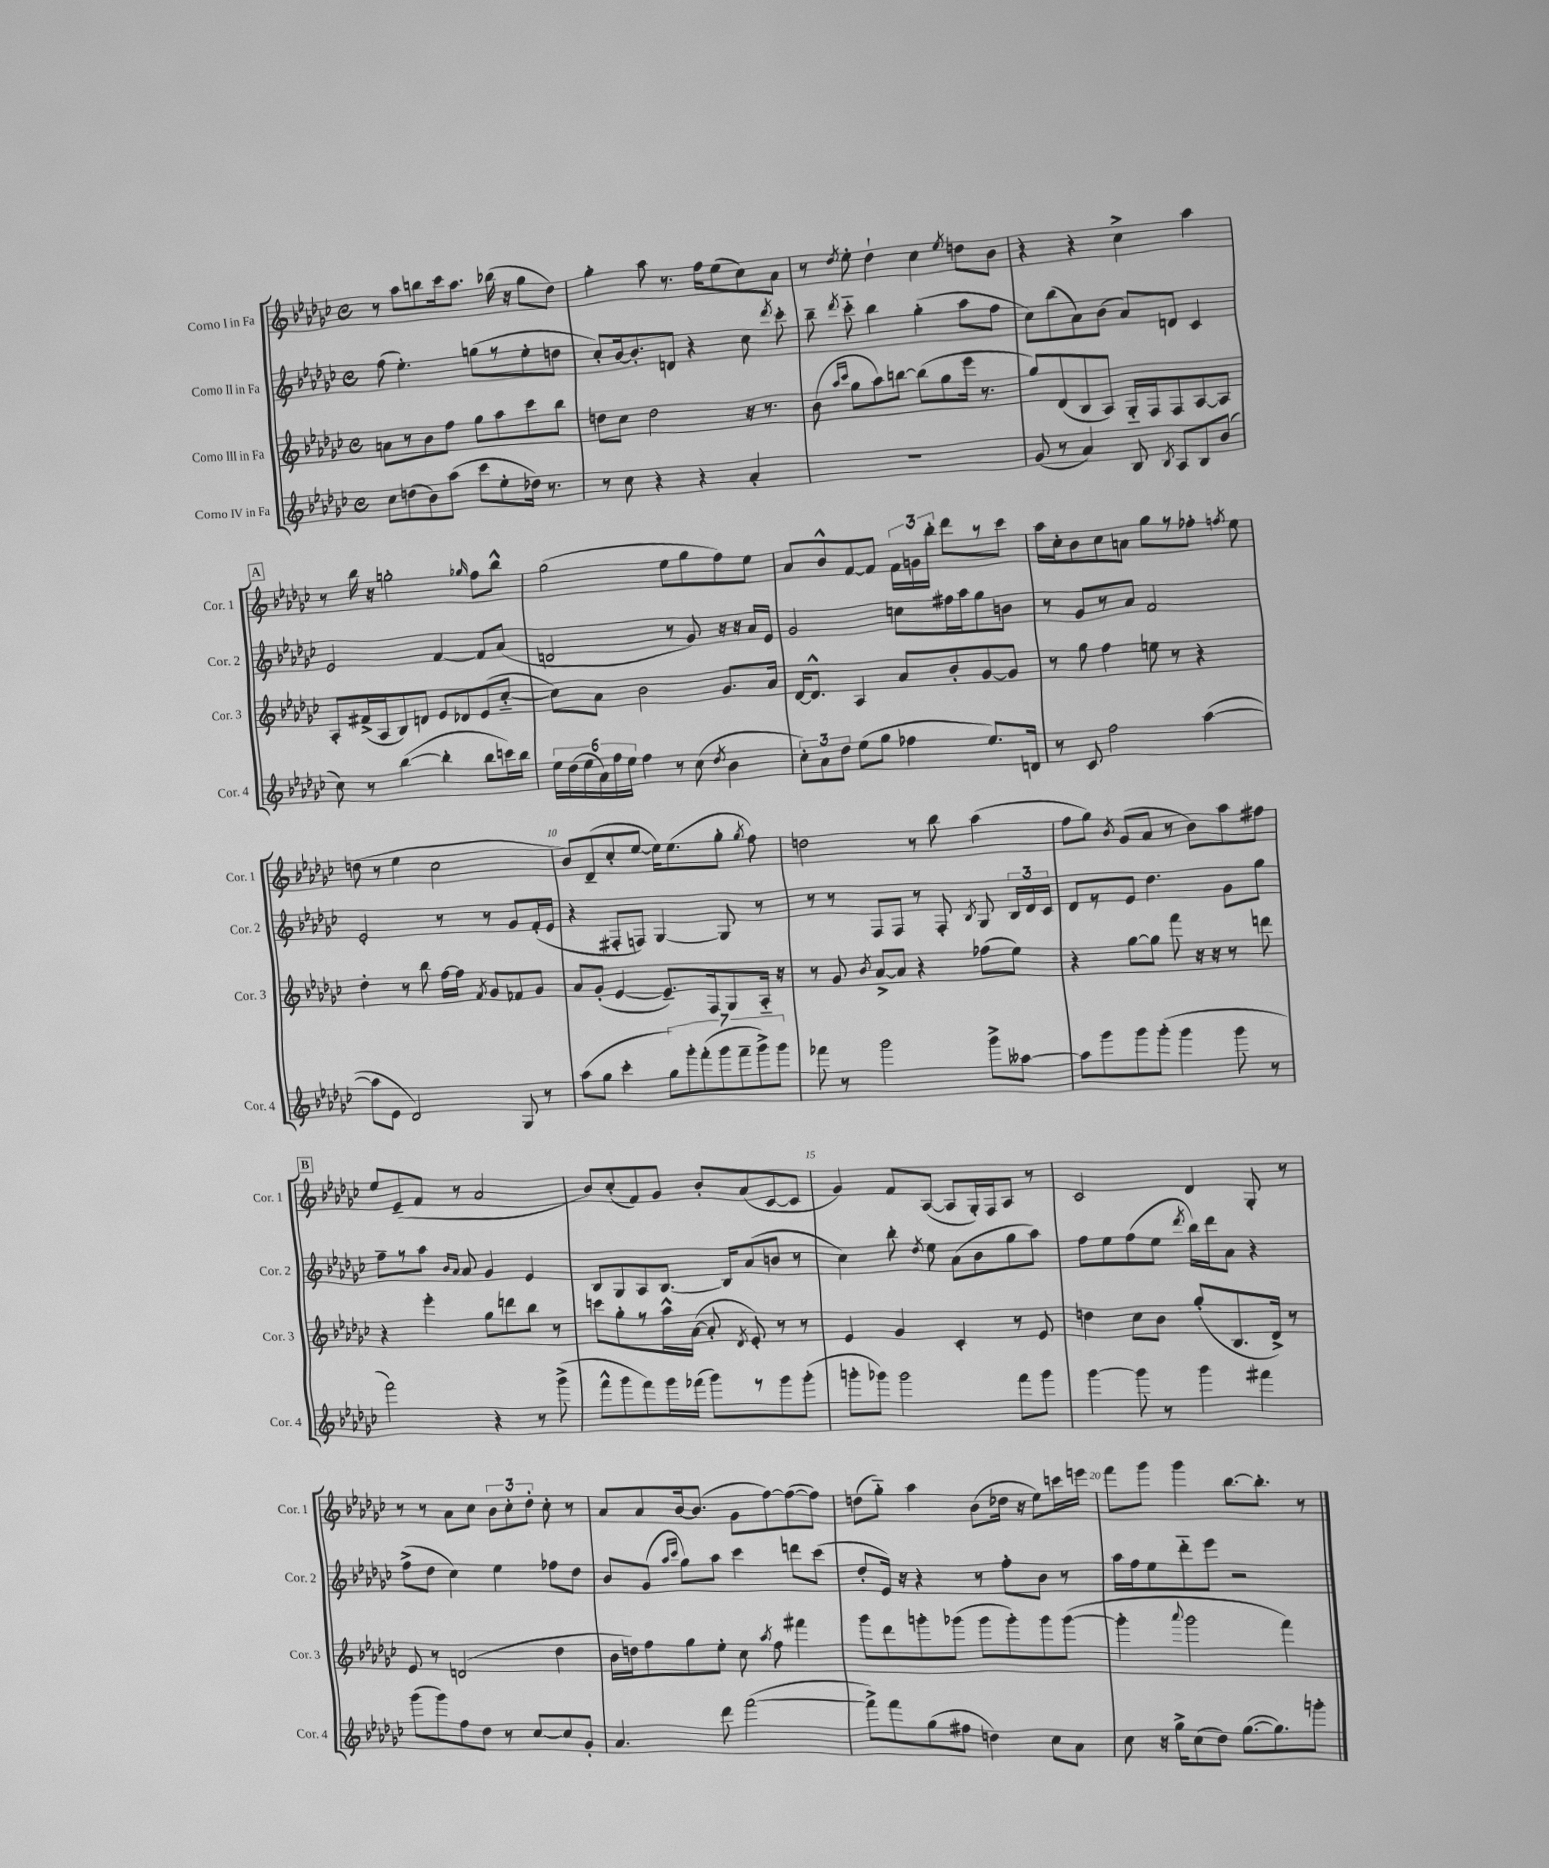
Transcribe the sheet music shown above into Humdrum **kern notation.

**kern	**kern	**kern	**kern
*part4	*part3	*part2	*part1
*staff4	*staff3	*staff2	*staff1
*I"Corno IV in Fa	*I"Corno III in Fa	*I"Corno II in Fa	*I"Corno I in Fa
*I'Cor. 4	*I'Cor. 3	*I'Cor. 2	*I'Cor. 1
*clefG2	*clefG2	*clefG2	*clefG2
*k[b-e-a-d-g-c-]	*k[b-e-a-d-g-c-]	*k[b-e-a-d-g-c-]	*k[b-e-a-d-g-c-]
*M4/4	*M4/4	*M4/4	*M4/4
*met(c)	*met(c)	*met(c)	*met(c)
=1	=1	=1	=1
8cc-\L	8an\L	(8ff\	8r
(8ddn\	8r	4.ee-'\)	8aa-\L
8b-\)	8b-\	.	8bbn\
(8aa-\J	8ff\J	.	16ccc-\k
.	.	.	8.aa-\J
8ccc-\L	8gg-\L	(8ggn\L	.
8ee-'\	8aa-\	8r	(16bb-X\
.	.	.	16r
16dd-X\Jk)	8ccc-\	8ee-'\	8gg-\L
8.r	.	.	.
.	8bb-\J	8ddn\J	8dd-\J)
=2	=2	=2	=2
8r	8ddn\L	8cc-'/L)	4gg-'\
8cc-\	8cc-\J	[16b-/k	.
.	.	8.b-'/]	.
4r	2dd\	.	8aa-\
.	.	8dn/J	8.r
4r	.	4r	.
.	.	.	16ff\KL
.	.	.	(8ee-\
4a-'/	16r	8cc-\	8cc-\)
.	8.r	.	.
.	.	8qddd-/	.
.	.	8ccc-'\	8a-\J
=3	=3	=3	=3
1r	(8b-\	8bb-~\	8r
.	16qqaa-/LL	.	.
.	16qqccc-/JJ	8qddd-/	8qdd-/
.	8gg-\L	8ccc-\	8ee-'\
.	8aa-\)	4bb-\	4dd-`\
.	[8bbn\J	.	.
.	(8bb\L]	(4gg-'\	4cc-\
.	8gg-\	.	.
.	.	.	8qee-/
.	16eee-\Jk	8aa-\L	8ddn\L
.	8.r	.	.
.	.	8ff\J	8b-\J
=4	=4	=4	=4
(8g-/	8gg-/L)	8cc-\L)	4r
8r	(8d-/	(8bb-\	.
4a-/)	8B-/	8a-\)	4r
.	8A-/J)	(8b-\J	.
8B-/	16G-/LL	8a-/L)	4cc-^\
.	16F/J	.	.
8qB-/	.	.	.
8A-/L	8F/	8dn/J	.
8B-/	[8A-/	4c-/	4aa-\
(8b-/J	8A-/J]	.	.
!!LO:LB:g=z
!!LO:REH:place=s1:t=A
=5	=5	=5	=5
8cc-\)	8A-'/L	2e-/	8r
8r	(16f#X^/L	.	16bb-\
.	16A-/J	.	16r
([4bb-\	8B-/)	.	2ggn'\
.	8dn/J	.	.
4bb-'\]	8e-/L	[4f/	.
.	8d-X/	.	.
.	.	.	16qqgg-X/
8bb-\L	(8e-/	8f/L]	8ff\L
16cccn\L)	[8cc-/J	(8a-/J	8bb-^^\J
16bb-\JJ	.	.	.
=6	=6	=6	=6
24ee-\LL	8cc-\L])	2dn/	(2gg-\
(24dd-\	.	.	.
24ee-\	.	.	.
24a-\)	8a-\J	.	.
24ff\	.	.	.
24ee-\JJ	.	.	.
4ff\	2b-\	.	.
8r	.	8r	8ee-\L
(8cc-\	.	8g-/)	8gg-\
8qdd-/	.	.	.
4b-\	8.g-/L	16r	8ff\)
.	.	16r	.
.	.	16a-/LL	8ee-\J
.	16a-/Jk	16e-/JJ	.
=7	=7	=7	=7
12cc-'\L)	[16d-/KL	2g-/	8a-/L
.	8.d-^^/J]	.	.
12a-\	.	.	.
.	.	.	8b-^^/
12dd-\J	.	.	.
(8ee-\L	4A-/	.	[8f/
8gg-\J	.	.	8f/J]
4ff-X\	8a-/L	8ccn\L	24f\LL
.	.	.	24gn\
.	.	.	24bb-'\JJ
.	8b-'/	16ff#X\L	8ddd-\L
.	.	16aa-\J	.
8.ee-/L)	[8g-/	8gg-\	8r
.	8g-/J]	8bn\J	8ccc-\J
16dn/Jk	.	.	.
=8	=8	=8	=8
8r	8r	8r	16aa-\LL
.	.	.	16cc-'\J
8c-/	8gg-\	8g-/L	8b-\
2ff\	4ff\	8r	8cc-\
.	.	8a-/J	8an\J
.	8een\	2f/	8gg-\L
.	8r	.	8r
([4aa-\	4r	.	8ff-X'\J
.	.	.	8qffn/
.	.	.	8ee-\
!!LO:LB:g=z
=9	=9	=9	=9
8aa-\L]	4dd-'\	2e-'/	(8ddn\
8e-\J	.	.	8r
2d-/)	8r	.	4ee-\
.	8bb-\	.	.
.	[16ff\LL	8r	2cc-\
.	16ff\JJ]	.	.
.	8qf/	.	.
.	8g-/L	8r	.
8G-/	8f-X/	8g-/L	.
8r	8g-/J	(16f'/L	.
.	.	16e-/JJ	.
=10	=10	=10	=10
(8aa-\L	8a-/L	4r	8b-/L)
8gg-\J	(8g-'/J	.	(8d-~/
4ccc-'\	[4e-/	8F#X'/L	8cc-'/
.	.	8Fn/J)	[8ee-/J
14gg-\L)	8.e-~/L])	[4G-/	16ee-\KL])
.	.	.	(8.ee-\
14ggg-'\	.	.	.
(14fff'\	.	.	.
.	16F/k	.	.
14ggg-\	.	.	.
.	8G-/	8G-/]	8gg-'\J
14fff~\	.	.	.
14ggg-^\)	.	.	.
.	.	.	8qgg-/
.	16A-/Jk	8r	8ff\)
14ggg-\J	.	.	.
.	16r	.	.
=11	=11	=11	=11
8fff-X\	8r	8r	2ddn\
8r	8g-/	8r	.
.	8qb-/	.	.
2ggg-\	[8a-^/L	8F/L	.
.	8a-/J]	8F/J	.
.	4r	8r	8r
.	.	8F'/	8bb-\
.	.	8qB-/	.
8ggg-^\L	(8ff-X\L	8G-/	(4aa-\
[8aa--X\J	8ee-\J)	24B-/LL	.
.	.	24d-/	.
.	.	24c-/JJ	.
=12	=12	=12	=12
8aa--\L]	4r	8d-/L	8ff\L
8ggg-\	.	8r	8gg-\J)
.	.	.	8qb-/
8ggg-\	[8gg-\L	8e-/J	(8g-/L
(8ggg-'\J	8gg-\J]	4.dd-\	8a-/J
4ggg-\	8fff\	.	8r
.	16r	.	8b-\L)
.	16r	.	.
8ggg-\	8r	8g-\L	8aa-\
8r	8dddn\	8gg-\J	8ff#X\J
!!LO:LB:g=z
!!LO:REH:place=s1:t=B
=13	=13	=13	=13
2fff\)	4r	8ff~\L	8ee-/L
.	.	8r	(8e-~/
.	4eee-'\	8aa-\J	8f/J
.	.	16qqb-/LL	.
.	.	16qqa-/JJ	.
.	.	8a-/	8r
4r	8gg-\L	4g-/	2a-/
.	8dddn\	.	.
8r	8bb-\J	4e-/	.
(8ggg-^\	8r	.	.
=14	=14	=14	=14
8fff^^\L	8cccn\L	8B-/L	8b-/L)
8ggg-\	8gg-'\	8G-/	(8cc-'/
8fff\)	8r	8A-/	8f/)
16ggg-\L	16aa-^^\L	[8.B-/J	8g-/J
(16fff-X\JJ	([16a-\JJ	.	.
8ggg-\L)	8a-'/]	.	8b-'/L
.	.	16B-/KL]	.
.	8qd-/	.	.
8r	8e-'/)	(8a-/	(8a-/
8ggg-\	8r	8bn/J	[8c-/
(8ggg-'\J	8r	8r	8c-/J]
=15	=15	=15	=15
8gggn'\L	4e-/	4cc-\)	4g-/)
8ggg-X\J)	.	.	.
2ggg-\	4g-/	8bb-'\	8f/L
.	.	8qdd-/	.
.	.	8ee-\	([8A-/J
.	4c-'/	(8a-\L	8A-/L]
.	.	8b-\	16G-'/L)
.	.	.	16F/J
8fff\L	8r	8gg-\	8A-/J
8ggg-\J	8e-/	8aa-\J)	8r
=16	=16	=16	=16
[4ggg-\	4ddn\	8ff\L	2c-/
.	.	8ee-\	.
8ggg-\]	8cc-\L	(8ff\	.
8r	8b-\J	8ee-\J	.
.	.	8qddd-/	.
4ggg-\	(8gg-'/L	16bb-\LL)	4d-/
.	.	16ddd-\J	.
.	8.B-/	8a-\J	.
4fff#X\	.	4r	8G-'/
.	16d-^/Jk)	.	.
.	8r	.	8r
!!LO:LB:g=z
=17	=17	=17	=17
(8ggg-\L	8e-/	(8ff^\L	8r
8ggg-\)	8r	8dd-\J	8r
8ff\	(2dn/	4cc-\)	8a-\L
8dd-\J	.	.	8cc-\J
8r	.	4ee-\	12b-\L
.	.	.	12cc-'\
[8cc-/L	.	.	.
.	.	.	12dd-'\J
8cc-/]	4dd-\	8ff-X\L	8cc-'\
8g-'/J	.	8dd-\J	8r
=18	=18	=18	=18
4.a-/	16b-\LL	8b-/L	8a-/L
.	16ddn\J)	.	.
.	8ff\	(8g-/J	8a-/
.	.	16qqaa-/LL	.
.	.	16qqccc-/JJ	.
.	8gg-\	8gg-\L)	[16b-/k
.	.	.	(8.b-/J]
8ddd-\	8ee-'\J	8aa-\J	.
([2fff\	8cc-\	4ccc-\	8g-\L
.	8qaa-/	.	.
.	8ff\	.	[8ff\)
.	4fff#X\	8dddn\L	(8ff\_
.	.	(8ccc-\J	8ff\J])
=19	=19	=19	=19
8fff^\L])	8ggg-\L	8dd-'/L	(8ddn\L
8fff\	8ddd-\	16e-/Jk)	8gg-\J)
.	.	16r	.
(8gg-\	8gggn'\	4r	4aa-\
8ff#X\J	(8ggg-X\J	.	.
4ddn\)	8ggg-\L	8r	(8b-\L
.	8ggg-'\)	8ff'\L	16dd-X\Jk
.	.	.	16r
8cc-\L	8ggg-\	8b-\J	8ee-\L)
8a-\J	([8ggg-\J	8r	16cccn\L
.	.	.	16eeen\JJ
=20	=20	=20	=20
8cc-\	4ggg-'\]	16aa-\LL	8fff\L
.	.	16ff\J	.
16r	.	8ee-\	8ggg-\J
16gg-^\KL	.	.	.
.	8qqaaa-/	.	.
(8cc-\	2ggg-\	8ddd-\	4ggg-\
8dd-\J)	.	8eee-\J	.
([8.gg-\L	.	2r	[8.bb-\L
8.gg-\])	.	.	8.bb-'\J]
.	4fff\)	.	.
8gggn'\J	.	.	8r
==	==	==	==
*-	*-	*-	*-
